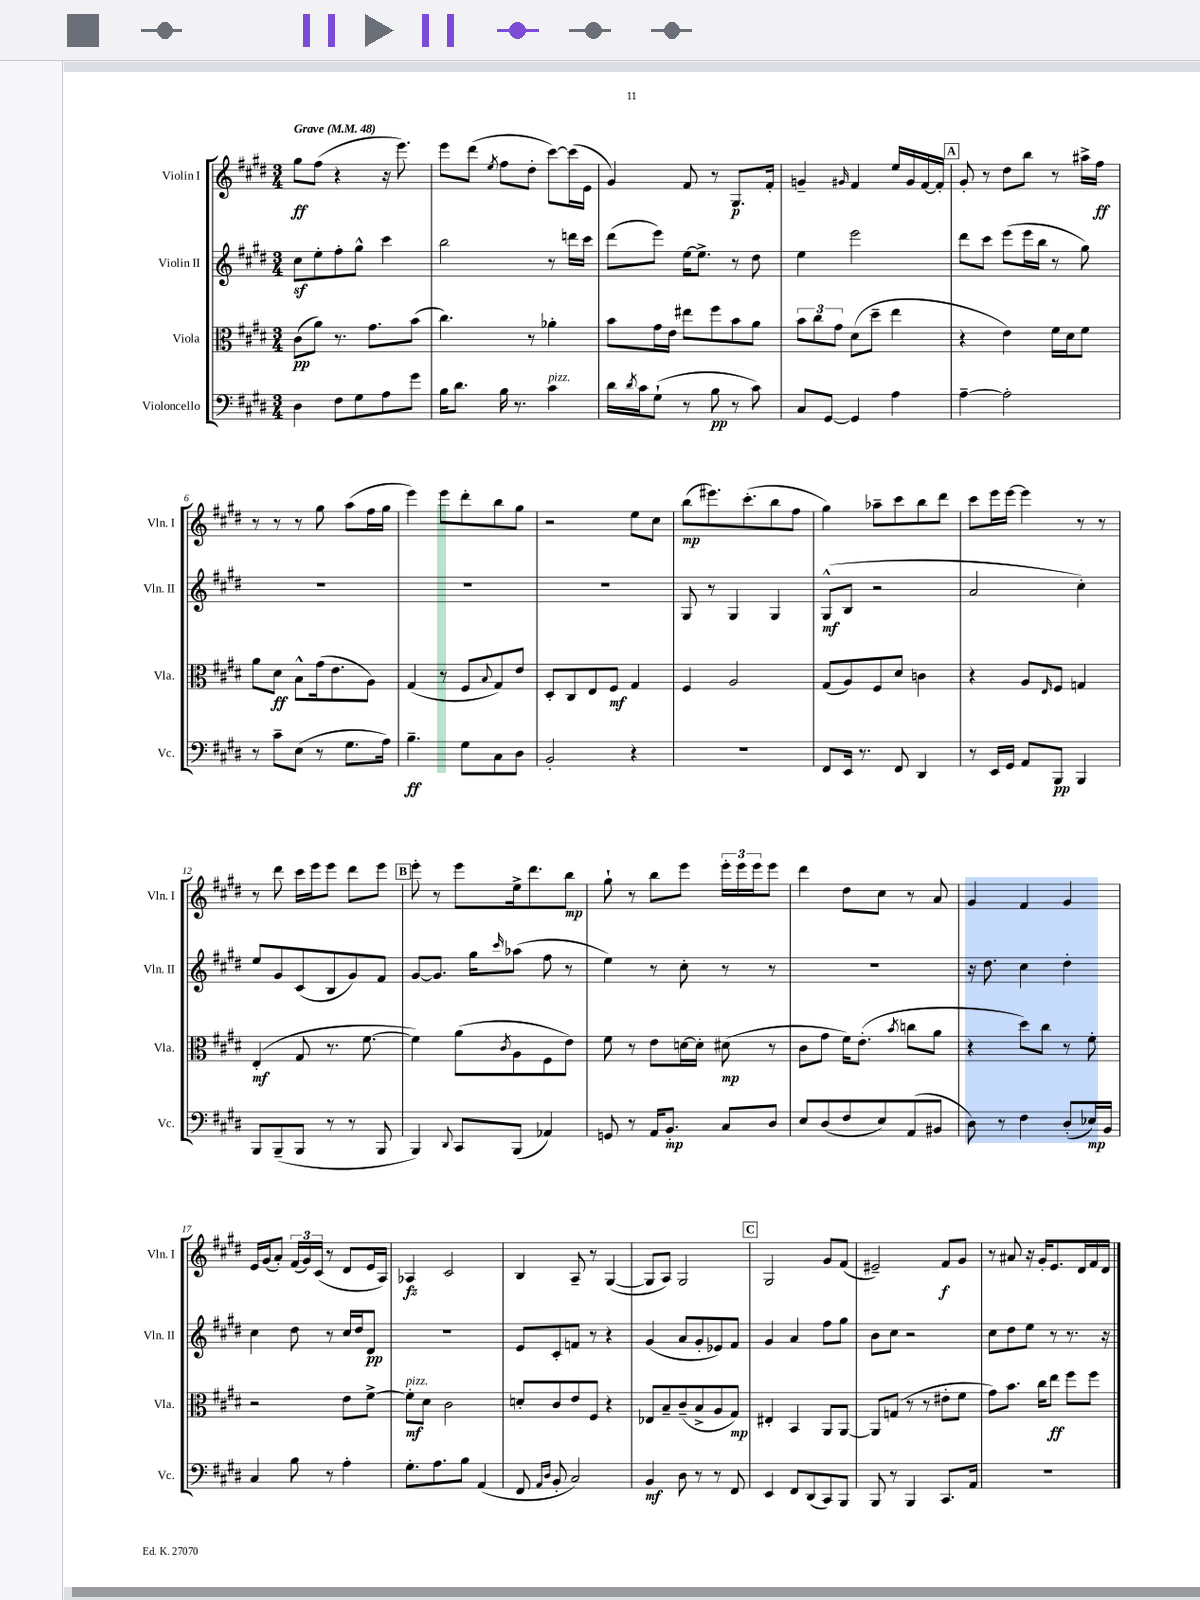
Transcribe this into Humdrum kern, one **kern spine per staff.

**kern	**kern	**kern	**kern
*staff4	*staff3	*staff2	*staff1
*clefF4	*clefC3	*clefG2	*clefG2
*k[f#c#g#d#]	*k[f#c#g#d#]	*k[f#c#g#d#]	*k[f#c#g#d#]
*M3/4	*M3/4	*M3/4	*M3/4
*MM48	*MM48	*MM48	*MM48
4D#	(8c#	8cc#	8gg#
.	8a)	8ee'	(8ff#
8F#	8.r	8ff#'	4r
8G#	.	8gg#^^	.
.	8.g#	.	.
8A	.	4ccc#	16r
.	.	.	8.eee)
8g#	(8b	.	.
=	=	=	=
16B	4.cc#)	2bb	8eee
8.d#	.	.	.
.	.	.	(8ddd#
.	.	.	8qee
16B	.	.	8ff#
8.r	.	.	.
.	8r	.	8dd#'
4c#	4a-'	8r	[8ccc#)
.	.	16ddd	(16ccc#]
.	.	16ccc#	16e
=	=	=	=
16d#	8b	(8ddd#	4g#)
8qd#	.	.	.
16c#	.	.	.
(8G#`	16g#	8eee)	.
.	16e	.	.
8r	8ee#	[16ee	8f#
.	.	8.ee^]	.
8B	8ff#	.	8r
8r	8b	8r	8.G#
8c#)	8a	8dd#	.
.	.	.	16f#'
=	=	=	=
8C#	12b	4ee	4g~
.	12cc#	.	.
[8GG#	.	.	.
.	12g#	.	.
.	.	.	16qqg#
4GG#]	(8d#	2eee	4f#
.	8dd#~	.	.
4A	4ee	.	16ee
.	.	.	16g#
.	.	.	[16f#
.	.	.	16f#']
=	=	=	=
[4A~	4r	8ddd#	8g#'
.	.	8ccc#	8r
2A']	4e)	(8eee	8dd#
.	.	16eee	8bb
.	.	16bb	.
.	16f#	8r	8r
.	16d#	.	.
.	8f#	8gg#)	16aa#^
.	.	.	16ff#
=	=	=	=
8r	8a	2.r	8r
8c#~	8d#	.	8r
(8E	8B^^	.	8r
8r	(16g#	.	8gg#
.	8.e	.	.
8.G#	.	.	(8aa
.	8A)	.	16ff#
16A)	.	.	16gg#
=	=	=	=
4.B~	(4G#	2.r	4eee)
.	8r	.	8eee
8G#	8F#	.	8ddd#'
.	8qqB	.	.
8C#	8G#)	.	8bb
8D#	8e	.	8gg#
=	=	=	=
2BB'	8D#'	2.r	2r
.	8C#	.	.
.	8E	.	.
.	8F#	.	.
4r	4G#	.	8ee
.	.	.	8cc#
=	=	=	=
2.r	4F#	8G#	(8bb
.	.	8r	8.eee#)
.	2A	4G#	.
.	.	.	(8.ccc#'
.	.	4G#	8bb
.	.	.	8ff#
=	=	=	=
8FF#	(8G#	(8G#^^	4gg#)
16EE	8A)	8B	.
8.r	.	.	.
.	8F#	2r	8aa-~
8FF#	8d#	.	8ccc#
4DD#	4c	.	8bb
.	.	.	8ddd#
=	=	=	=
8r	4r	2a	8ccc#
16EE	.	.	16eee
16GG#	.	.	[16eee
8AA	8A	.	4eee]
.	16qqE	.	.
8BBB	8F#	.	.
4BBB	4G	4cc#')	8r
.	.	.	8r
=	=	=	=
8BBB	(4E'	8ee	8r
(8BBB~	.	8g#	8ddd#
8BBB	8G#	(8c#	16ccc#
.	.	.	16eee
8r	8.r	8B	8eee
8r	.	8g#)	8ddd#
.	[8.f#	.	.
8BBB	.	8f#	8eee
=	=	=	=
4BBB)	4f#])	[8g#	8eee'
.	.	8.g#]	8r
8qqDD#	.	.	.
8CC#	(8a	.	8eee
.	.	16gg#	.
.	8qc#	16qqccc#	.
(8BBB	8A	(8aa-	16ee^
.	.	.	8.ddd#
4AA-)	8F#	8ff#	.
.	8e)	8r	8bb
=	=	=	=
8GG	8f#	4ee)	8gg#`
8r	8r	.	8r
16AA	8e	8r	8bb
8.BB'	.	.	.
.	[16d	8cc#'	8eee
.	16d']	.	.
8C#	(8d#	8r	24eee'
.	.	.	24eee
.	.	.	24eee
8D#	8r	8r	8eee
=	=	=	=
8E	8c#	2.r	4ddd#
(8D#	8g#	.	.
8F#	16f#)	.	8dd#
.	(8.e'	.	.
8E)	.	.	8cc#
.	8qb	.	.
(8AA	8cc	.	8r
8BB#	8a	.	8a
=	=	=	=
8D#)	4r	16r	4g#
.	.	8.dd#	.
8r	.	.	.
4F#	8dd#)	4cc#	4f#
.	8cc#	.	.
(8D#'	8r	4dd#'	4g#
16E-)	8f#'	.	.
16BB	.	.	.
=	=	=	=
4C#	2r	4cc#	16e
.	.	.	(16g#
.	.	.	8a')
8B	.	8dd#	(24f#
.	.	.	24g#)
.	.	.	(24c#
8r	.	8r	8r
4A'	8e	16cc#	8d#
.	.	16dd#	.
.	[8f#^	8d#	16e
.	.	.	16A)
=	=	=	=
8.G#'	8f#']	2.r	4A-
.	8d#	.	.
8.A	.	.	.
.	2c#	.	2c#
8B	.	.	.
(4AA	.	.	.
=	=	=	=
8FF#	8d'	8e	4B
16qqAA	.	.	.
16qqD#	.	.	.
8BB'	8c#	8c#'	.
2C#)	8e	8f	8A~
.	8F#	8r	8r
.	4r	4r	([4G#
=	=	=	=
4BB	8E-	(4g#	8G#]
.	8B~	.	8A)
8D#	(8c#~	8a	2G#
8r	8B^	8g#'	.
8r	8A	8e-)	.
8FF#	8G#)	8f#	.
=	=	=	=
4EE	4E#'	4g#	2G#
8FF#	4BB	4a	.
(8DD#	.	.	.
8CC#)	8AA	8ff#	8g#
8BBB	[8AA	8gg#	(8f#
=	=	=	=
8BBB	8AA]	8b	2e#~)
8r	(8G	8cc#	.
4BBB	8r	2r	.
.	8r	.	.
8.CC#	8e#'	.	8f#
.	8f#	.	8g#
16AA	.	.	.
=	=	=	=
2.r	8g#)	8cc#	8r
.	8.b	8dd#	8a#
.	.	8ee	16r
.	16cc#	.	16g#'
.	8ee	8r	8.e
.	8ff#	8.r	.
.	.	.	16d#
.	8ff#	.	16f#
.	.	16r	16d#
==	==	==	==
*-	*-	*-	*-
